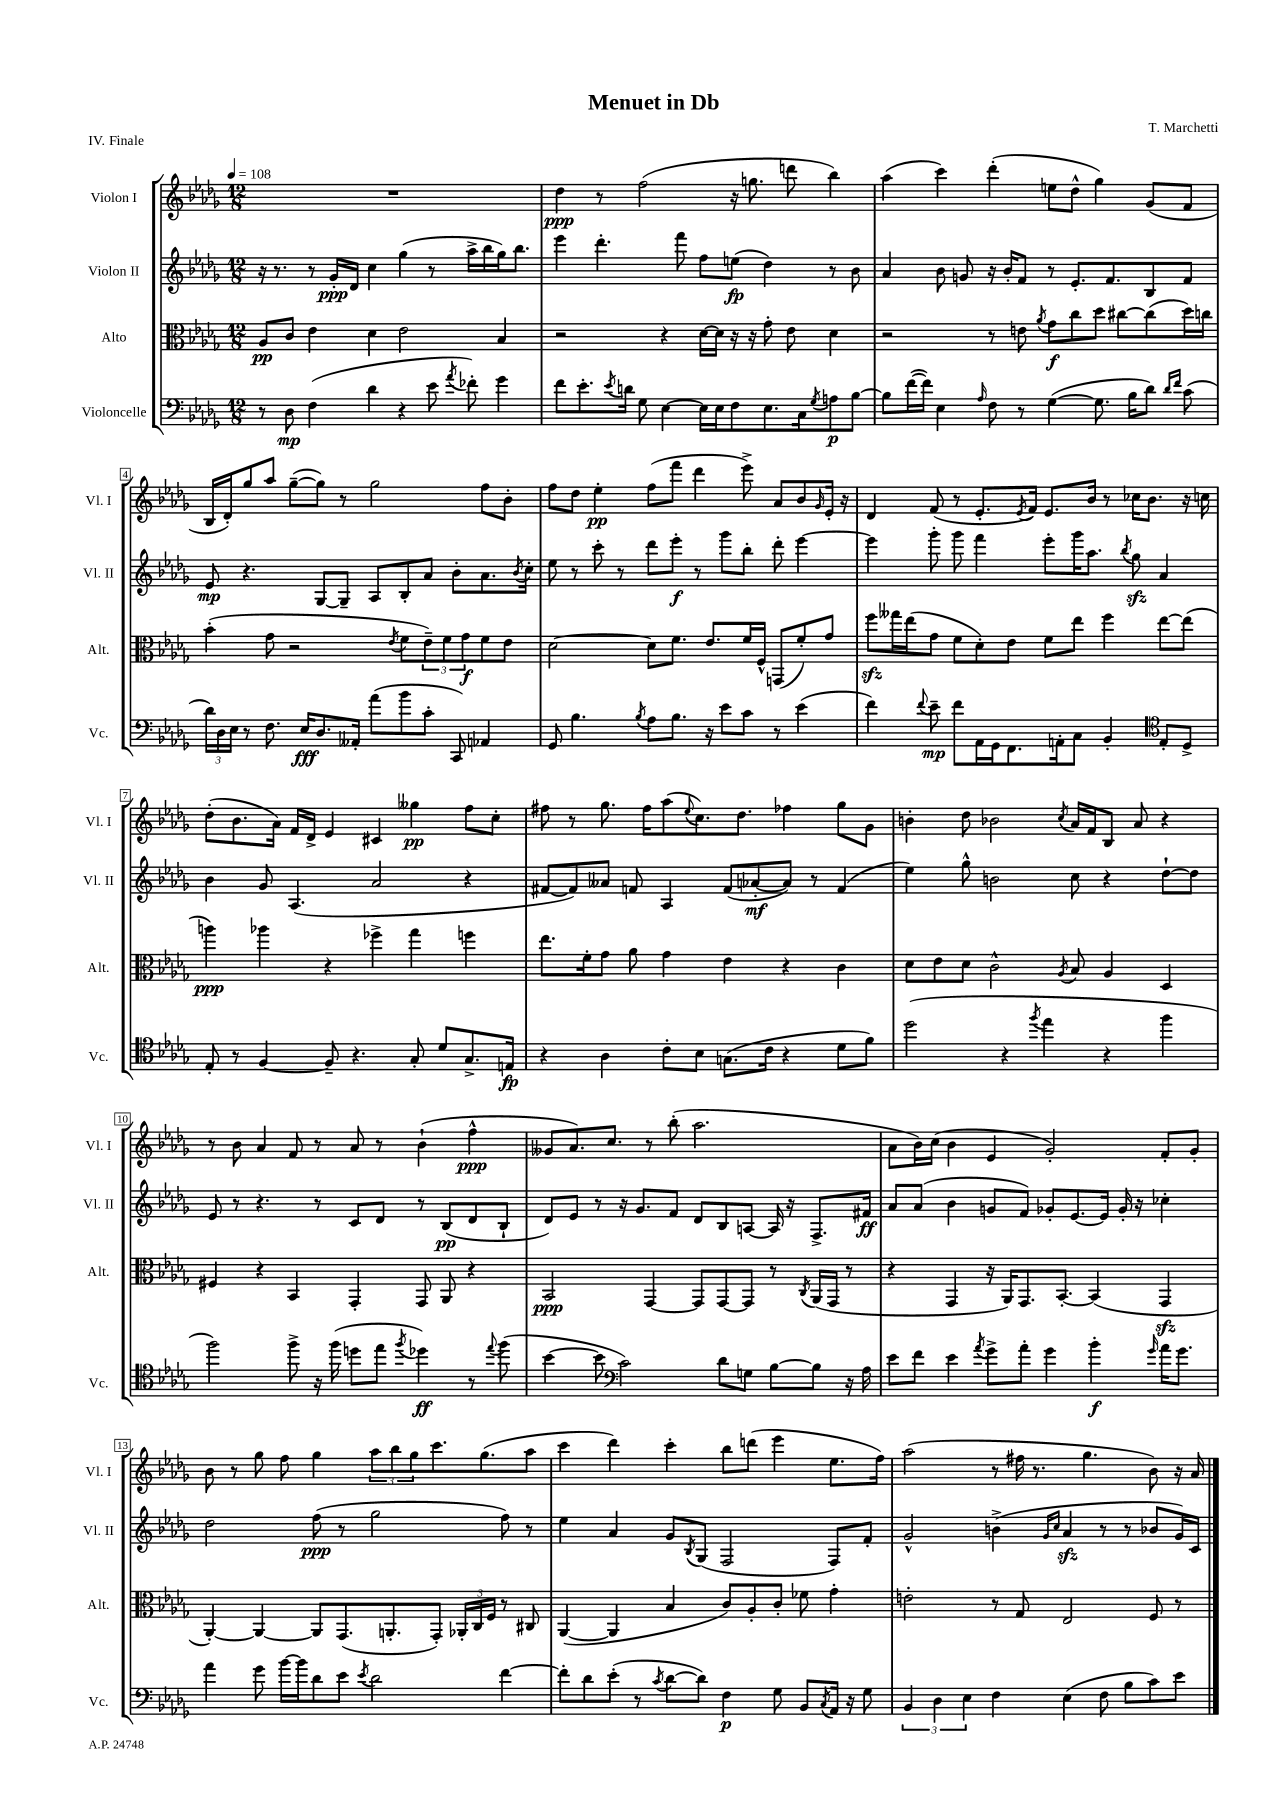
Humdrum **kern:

**kern	**kern	**kern	**kern
*staff4	*staff3	*staff2	*staff1
*clefF4	*clefC3	*clefG2	*clefG2
*k[b-e-a-d-g-]	*k[b-e-a-d-g-]	*k[b-e-a-d-g-]	*k[b-e-a-d-g-]
*M12/8	*M12/8	*M12/8	*M12/8
*MM108	*MM108	*MM108	*MM108
8r	8A-	16r	1.r
.	.	8.r	.
8D-	8c	.	.
(4F	4e-	8r	.
.	.	16g-'	.
.	.	16d-	.
4d-	4d-	4cc	.
4r	2e-	(4gg-	.
8e-	.	8r	.
8qa-	.	.	.
8f-')	.	16aa-^	.
.	.	16bb-	.
4g-	4B-	16gg-)	.
.	.	8.bb-	.
=	=	=	=
8f	2r	4eee-	4dd-
8.e-'	.	.	.
.	.	4.ddd-'	8r
8qe-	.	.	.
16d	.	.	.
8G-	.	.	(2ff
[4E-	4r	.	.
.	.	8fff	.
16E-]	[16d-	8ff	.
16E-	16d-]	.	.
8F	16r	(8ee	16r
.	16r	.	8.gg
8.E-	8g-'	4dd-)	.
.	8e-	.	8ddd
16C	.	.	.
8qG-	.	.	.
8A	4d-	8r	4bb-)
[8B-	.	8b-	.
=	=	=	=
8B-]	2r	4a-	(4aa-
([16f	.	.	.
16f])	.	.	.
4E-	.	8b-	4ccc)
.	.	8g	.
16qqA-	.	.	.
8F	8r	16r	(4ddd-'
.	.	16b-'	.
8r	8e	8f	.
.	8qa-	.	.
([4G-	8g-	8r	8ee
.	8cc	8.e-'	8dd-^^
8.G-]	8dd-	.	4gg-)
.	.	8.f	.
.	[8cc#	.	.
16B-	.	.	.
8d-)	(8cc#]	8B-	(8g-
16qqd-	.	.	.
16qqf	.	.	.
(8c	16dd-)	8f	8f
.	16cc	.	.
=	=	=	=
24d-)	(4b-'	8e-	16B-
24D-	.	.	.
.	.	.	16d-')
24E-	.	.	.
8r	.	4.r	8gg-
8.F	8g-	.	8aa-
.	2r	.	([8gg-~
16E-	.	.	.
8.D-	.	[8G-	8gg-])
.	.	8G-~]	8r
16AA--'	.	.	.
(8a-	.	8A-	2gg-
.	8qe-	.	.
8b-	8f	8B-'	.
8c'	12e-~)	8a-	.
.	12f	.	.
8CC)	.	8b-'	.
.	12g-	.	.
4AA-	8f	8.a-	8ff
.	8e-	.	8b-'
.	.	8qb-	.
.	.	16cc'	.
=	=	=	=
8GG-	[2d-	8ee-	8ff
4.B-	.	8r	8dd-
.	.	8ccc'	4ee-'
.	.	8r	.
8qB-	.	.	.
8A-	8d-]	8ddd-	(8ff
8.B-	8.f	8eee-'	8fff
.	.	8r	4ddd-
16r	8.e-	.	.
8e-	.	8ggg-	.
8c	16f	8bb-'	8eee-^)
.	16F^^	.	.
8r	(8GG	8ddd-'	8a-
(4e-	8f')	[4eee-	8b-
.	.	.	16qqg-
.	8g-	.	16e-'
.	.	.	16r
=	=	=	=
4f)	8ff	4eee-]	4d-
.	16gg--	.	.
.	(16ee-	.	.
8qqf	.	.	.
8e-~	8g-	8ggg-'	(8f
8f	8f	8ggg-	8r
16AA-	8d-')	4fff	8.e-'
16GG-	.	.	.
8.FF	8e-	.	.
.	.	.	8qe-
.	.	.	16f)
.	8f	8eee-'	8.e-
16AA'	.	.	.
8C	8ee-	16ggg-	.
.	.	8.aa-	16b-
4BB-'	4ff	.	8r
.	.	8qbb-	.
.	.	8gg-	16cc-
.	.	.	8.b-
*clefC4	*	*	*
8E-'	[8ee-	4a-	.
8D-^	(8ee-]	.	16r
.	.	.	16cc
=	=	=	=
8E-'	4aa)	4b-	(8dd-'
8r	.	.	8.b-
[4F	4aa-	8g-	.
.	.	.	16a-)
.	.	(4.A-	16f
.	.	.	16d-^
8F~]	4r	.	4e-
4.r	.	.	.
.	4ff-^	2a-	4c#
8G-'	4gg-	.	4gg--
8d-	.	.	.
8.G-^	4ff	4r	8ff
.	.	.	8cc'
16E	.	.	.
=	=	=	=
4r	8.ee-	[8f#	8ff#
.	.	8f#])	8r
.	16f'	.	.
4A-	8g-	8a--	8.gg-
.	8a-	8f	.
.	.	.	16ff#
8c'	4g-	4A-	(8aa-
.	.	.	8qqee-
8B-	.	.	8.cc)
(8.G	4e-	(8f	.
.	.	.	8.dd-
.	.	[8a-'	.
16c	.	.	.
4r	4r	8a-])	4ff-
.	.	8r	.
8d-	4c	(4f	8gg-
8f)	.	.	8g-
=	=	=	=
(2dd-	8d-	4ee-)	4b'
.	8e-	.	.
.	8d-	8gg-^^	8dd-
.	2c^^	2b	2b-
4r	.	.	.
8qff	.	.	.
4ee-	.	.	.
.	8qA-	.	8qcc
.	8B-	8cc	16a-
.	.	.	16f
4r	4A-	4r	8B-
.	.	.	8a-
4ff	4D-	[8dd-`	4r
.	.	8dd-]	.
=	=	=	=
2ff)	4F#	8e-	8r
.	.	8r	8b-
.	4r	4.r	4a-
8ff^	4BB-	.	8f
16r	.	8r	8r
(16ff	.	.	.
8dd	4GG-'	8c	8a-
8ee-	.	8d-	8r
8qff	.	.	.
4dd-)	8GG-	8r	(4b-`
.	8AA-	(8B-	.
8r	4r	8d-	4ff^^
8qqee-	.	.	.
(8ff	.	8B-`	.
=	=	=	=
[4b-	2BB-	8d-)	8g--
.	.	8e-	8.a-)
8b-]	.	8r	.
.	.	.	8.cc
*clefF4	*	*	*
2c)	.	16r	.
.	.	8.g-	.
.	[4GG-	.	8r
.	.	8f	(8bb-'
.	8GG-]	8d-	2.aa-
8d-	[8GG-	8B-	.
8G	8GG-]	[8A	.
[8B-	8r	16A]	.
.	.	16r	.
.	8qC	.	.
8B-]	(16AA-	8.F^	.
.	16GG-	.	.
16r	8r	.	.
16A-	.	16f#	.
=	=	=	=
8e-	4r	8a-	8a-
8f	.	(8a-	16b-)
.	.	.	(16cc
4e-	4GG-	4b-	4b-
8qa-	.	.	.
8g-^	16r	8g	4e-
.	16AA-)	.	.
8a-'	8.GG-	8f)	.
4g-	.	8g-'	2g-')
.	[8.BB-'	.	.
.	.	[8.e-	.
4b-'	(4BB-]	.	.
.	.	16e-]	.
.	.	16g-'	.
.	.	16r	.
16qqg-	.	.	.
16a-	4GG-	4cc-'	8f'
8.g-	.	.	.
.	.	.	8g-'
=	=	=	=
4a-	[4AA-')	2dd-	8b-
.	.	.	8r
8g-	4AA-_	.	8gg-
[16b-	.	.	8ff
16b-]	.	.	.
8d-	8AA-]	(8ff	4gg-
8e-	(8.GG-	8r	.
8qe-	.	.	.
2d-	.	2gg-	12aa-
.	8.AA'	.	.
.	.	.	12bb-
.	.	.	12gg-
.	8GG-')	.	8.ccc
.	24AA-'	.	.
.	24C	.	.
.	.	.	(8.gg-
.	24F	.	.
[4f	8r	8ff)	.
.	8C#	8r	8aa-
=	=	=	=
8f']	([4AA-	4ee-	4ccc
8d-	.	.	.
(8e-'	4AA-]	4a-	4ddd-)
8r	.	.	.
8qc	.	.	.
[8d-	4B-	8g-	4ccc'
.	.	8qB-	.
8d-])	.	(8G-	.
4F	8c)	2F	8bb-
.	8A-'	.	(8ddd
8G-	8c'	.	4eee-
8BB-	8f-	.	.
8qC	.	.	.
16AA-	4g-'	8F)	8.ee-
16r	.	.	.
8G-	.	8f'	.
.	.	.	16ff)
=	=	=	=
6BB-	2e'	2g-^^	(2aa-
6D-	.	.	.
6E-	.	.	.
4F	8r	(4b^	8r
.	8G-	.	16ff#
.	.	.	8.r
.	.	16qqg-	.
.	.	16qqcc	.
(4E-	2E-	4a-	.
.	.	.	4.gg-
8F	.	8r	.
8B-	.	8r	.
8c)	8F	8b-	8b-)
8e-	8r	16g-)	16r
.	.	16c	16a-
==	==	==	==
*-	*-	*-	*-
